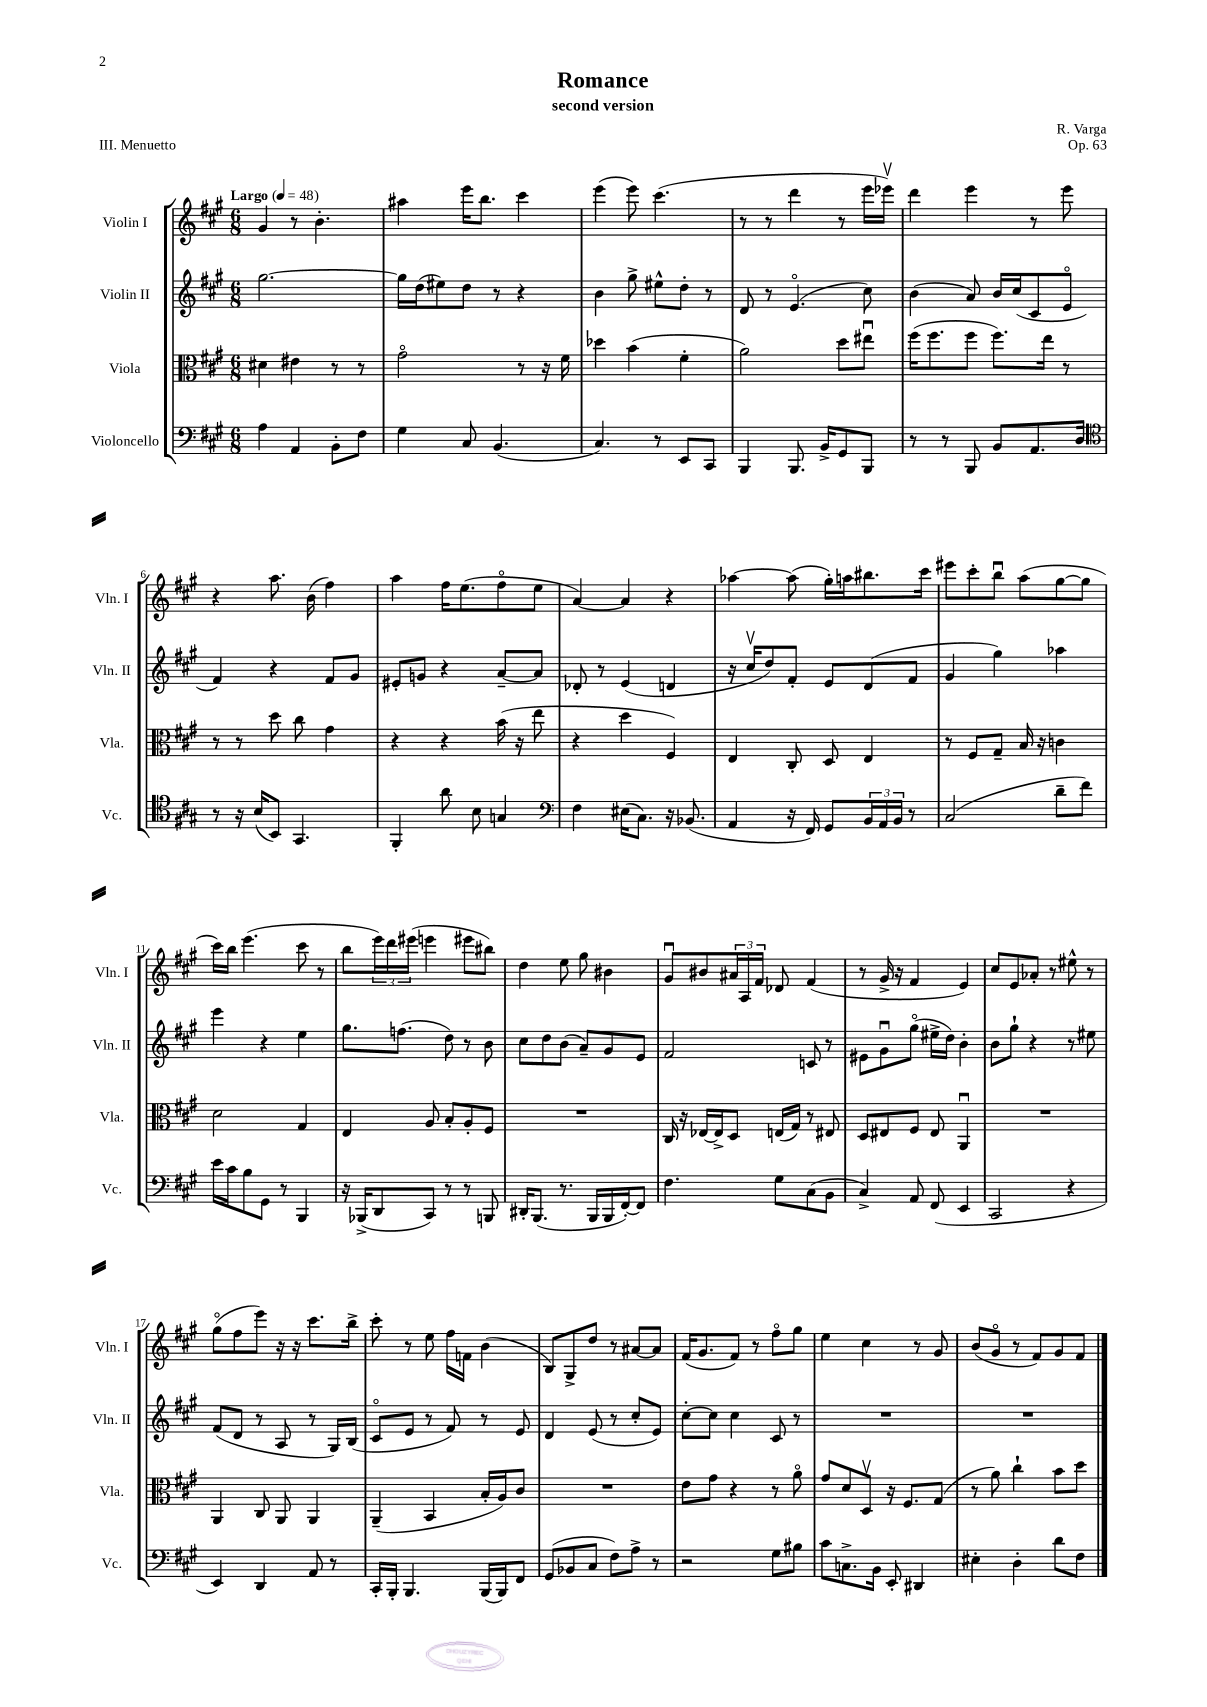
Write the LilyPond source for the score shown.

\header { title = "Romance" composer = "R. Varga" subtitle = "second version" opus = "Op. 63" piece = "III. Menuetto" }
<<
\new StaffGroup <<
\new Staff = "s0" \with { instrumentName = "Violin I" shortInstrumentName = "Vln. I" } {
    \clef treble \key a \major \numericTimeSignature \time 6/8 \tempo "Largo" 4 = 48
    gis'4 r8 b'4.-. |
    ais''4 e'''16 b''8. cis'''4 |
    e'''4( e'''8) cis'''4.( |
    r8 r8 d'''4 r8 e'''16 ees'''16\upbow) |
    d'''4 e'''4 r8 e'''8 |
    r4 a''8. b'16( fis''4) |
    a''4 fis''16 e''8.( fis''8\flageolet e''8 |
    a'4~) a'4 r4 |
    aes''4~ aes''8( gis''16-.) a''16 bis''8. cis'''16 |
    eis'''8 cis'''8-. b''8\downbow a''8( gis''8~ gis''8 |
    cis'''16) b''16 e'''4.( cis'''8 r8 |
    b''8 \tuplet 3/2 { e'''16) d'''16 eis'''16( } e'''4 eis'''8 bis''8) |
    d''4 e''8 gis''8 bis'4 |
    gis'8\downbow bis'8 \tuplet 3/2 { ais'16 a16 fis'16 } des'8 fis'4( |
    r8 gis'16-> r16 fis'4 e'4) |
    cis''8 e'8 aes'8-. r8 eis''8-^ r8 |
    gis''8\flageolet( fis''8 e'''8) r16 r16 cis'''8. b''16-> |
    cis'''8-. r8 e''8 fis''16 f'16 b'4( |
    b8) gis8-> d''8 r8 ais'8~ ais'8 |
    fis'16( gis'8. fis'8) r8 fis''8\flageolet gis''8 |
    e''4 cis''4 r8 gis'8 |
    b'8( gis'8\flageolet r8 fis'8) gis'8 fis'8 \bar "|." |
}
\new Staff = "s1" \with { instrumentName = "Violin II" shortInstrumentName = "Vln. II" } {
    \clef treble \key a \major \numericTimeSignature \time 6/8
    gis''2.~ |
    gis''16 d''16( eis''8) d''8 r8 r4 |
    b'4 gis''8-> eis''8-^ d''8-. r8 |
    d'8 r8 e'4.\flageolet( cis''8) |
    b'4( a'8) b'16 cis''16( cis'8 e'8\flageolet |
    fis'4) r4 fis'8 gis'8 |
    eis'8-. g'8 r4 a'8~-- a'8 |
    des'8-. r8 e'4( d'4 |
    r16 cis''16\upbow d''8) fis'8-. e'8 d'8( fis'8 |
    gis'4 gis''4) aes''4 |
    e'''4 r4 e''4 |
    gis''8. f''8.( d''8) r8 b'8 |
    cis''8 d''8 b'8( a'8--) gis'8 e'8 |
    fis'2 c'8 r8 |
    eis'8 gis'8\downbow gis''8\flageolet( eis''16-> d''16) b'4-. |
    b'8 gis''8-! r4 r8 eis''8 |
    fis'8( d'8 r8 a8 r8 gis16) b16( |
    cis'8\flageolet e'8 r8 fis'8) r8 e'8 |
    d'4 e'8( r8 cis''8-. e'8) |
    cis''8~-. cis''8 cis''4 cis'8 r8 |
    R2. |
    R2. \bar "|." |
}
\new Staff = "s2" \with { instrumentName = "Viola" shortInstrumentName = "Vla." } {
    \clef alto \key a \major \numericTimeSignature \time 6/8
    dis'4 eis'4 r8 r8 |
    gis'2\flageolet r8 r16 fis'16 |
    des''4 b'4( fis'4-. |
    a'2) d''8 eis''8\downbow |
    fis''16( fis''8. fis''8 fis''8.) e''16 r8 |
    r8 r8 d''8 cis''8 gis'4 |
    r4 r4 b'16( r16 e''8 |
    r4 d''4 fis4) |
    e4 cis8-. d8 e4 |
    r8 fis8 gis8-- b16 r16 c'4 |
    d'2 gis4 |
    e4 a8 b8-. a8-. fis8 |
    R2. |
    cis16 r16 ees16~ ees16-> d8 e16( gis16) r8 eis8 |
    d8 eis8 fis8 eis8 a,4\downbow |
    R2. |
    a,4 cis8 a,8 a,4 |
    a,4--( b,4 b16-. a16) cis'8 |
    R2. |
    e'8 gis'8 r4 r8 a'8\flageolet |
    gis'8 d'8 d8\upbow r16 fis8. gis8( |
    r8 a'8) cis''4-! b'8 d''8 \bar "|." |
}
\new Staff = "s3" \with { instrumentName = "Violoncello" shortInstrumentName = "Vc." } {
    \clef bass \key a \major \numericTimeSignature \time 6/8
    a4 a,4 b,8-. fis8 |
    gis4 cis8 b,4.( |
    cis4.) r8 e,8 cis,8 |
    b,,4 b,,8. b,16-> gis,8 b,,8 |
    r8 r8 b,,8 b,8 a,8. d16 |
    \clef tenor r8 r16 b16( b,8) gis,4. |
    fis,4-. a'8 b8 g4 |
    \clef bass fis4 eis16( cis8.) r16 bes,8.( |
    a,4 r16 fis,16) gis,8 \tuplet 3/2 { b,16 a,16 b,16 } r8 |
    cis2( d'8-- fis'8) |
    e'16 cis'16 b8 gis,8 r8 b,,4 |
    r16 bes,,16->( d,8 cis,8) r8 r8 b,,8 |
    dis,16-. b,,8.( r8. b,,16 b,,16 fis,16~-.) fis,8 |
    fis4. gis8 cis8( b,8 |
    cis4->) a,8 fis,8( e,4 |
    cis,2 r4 |
    e,4) d,4 a,8 r8 |
    cis,16-. b,,16-. b,,4. b,,16( b,,16) fis,8 |
    gis,8( bes,8 cis8 fis8) a8-> r8 |
    r2 gis8 bis8 |
    cis'8 c8.-> b,16 e,8-. dis,4 |
    eis4-. d4-. d'8 fis8 \bar "|." |
}
>>
>>
